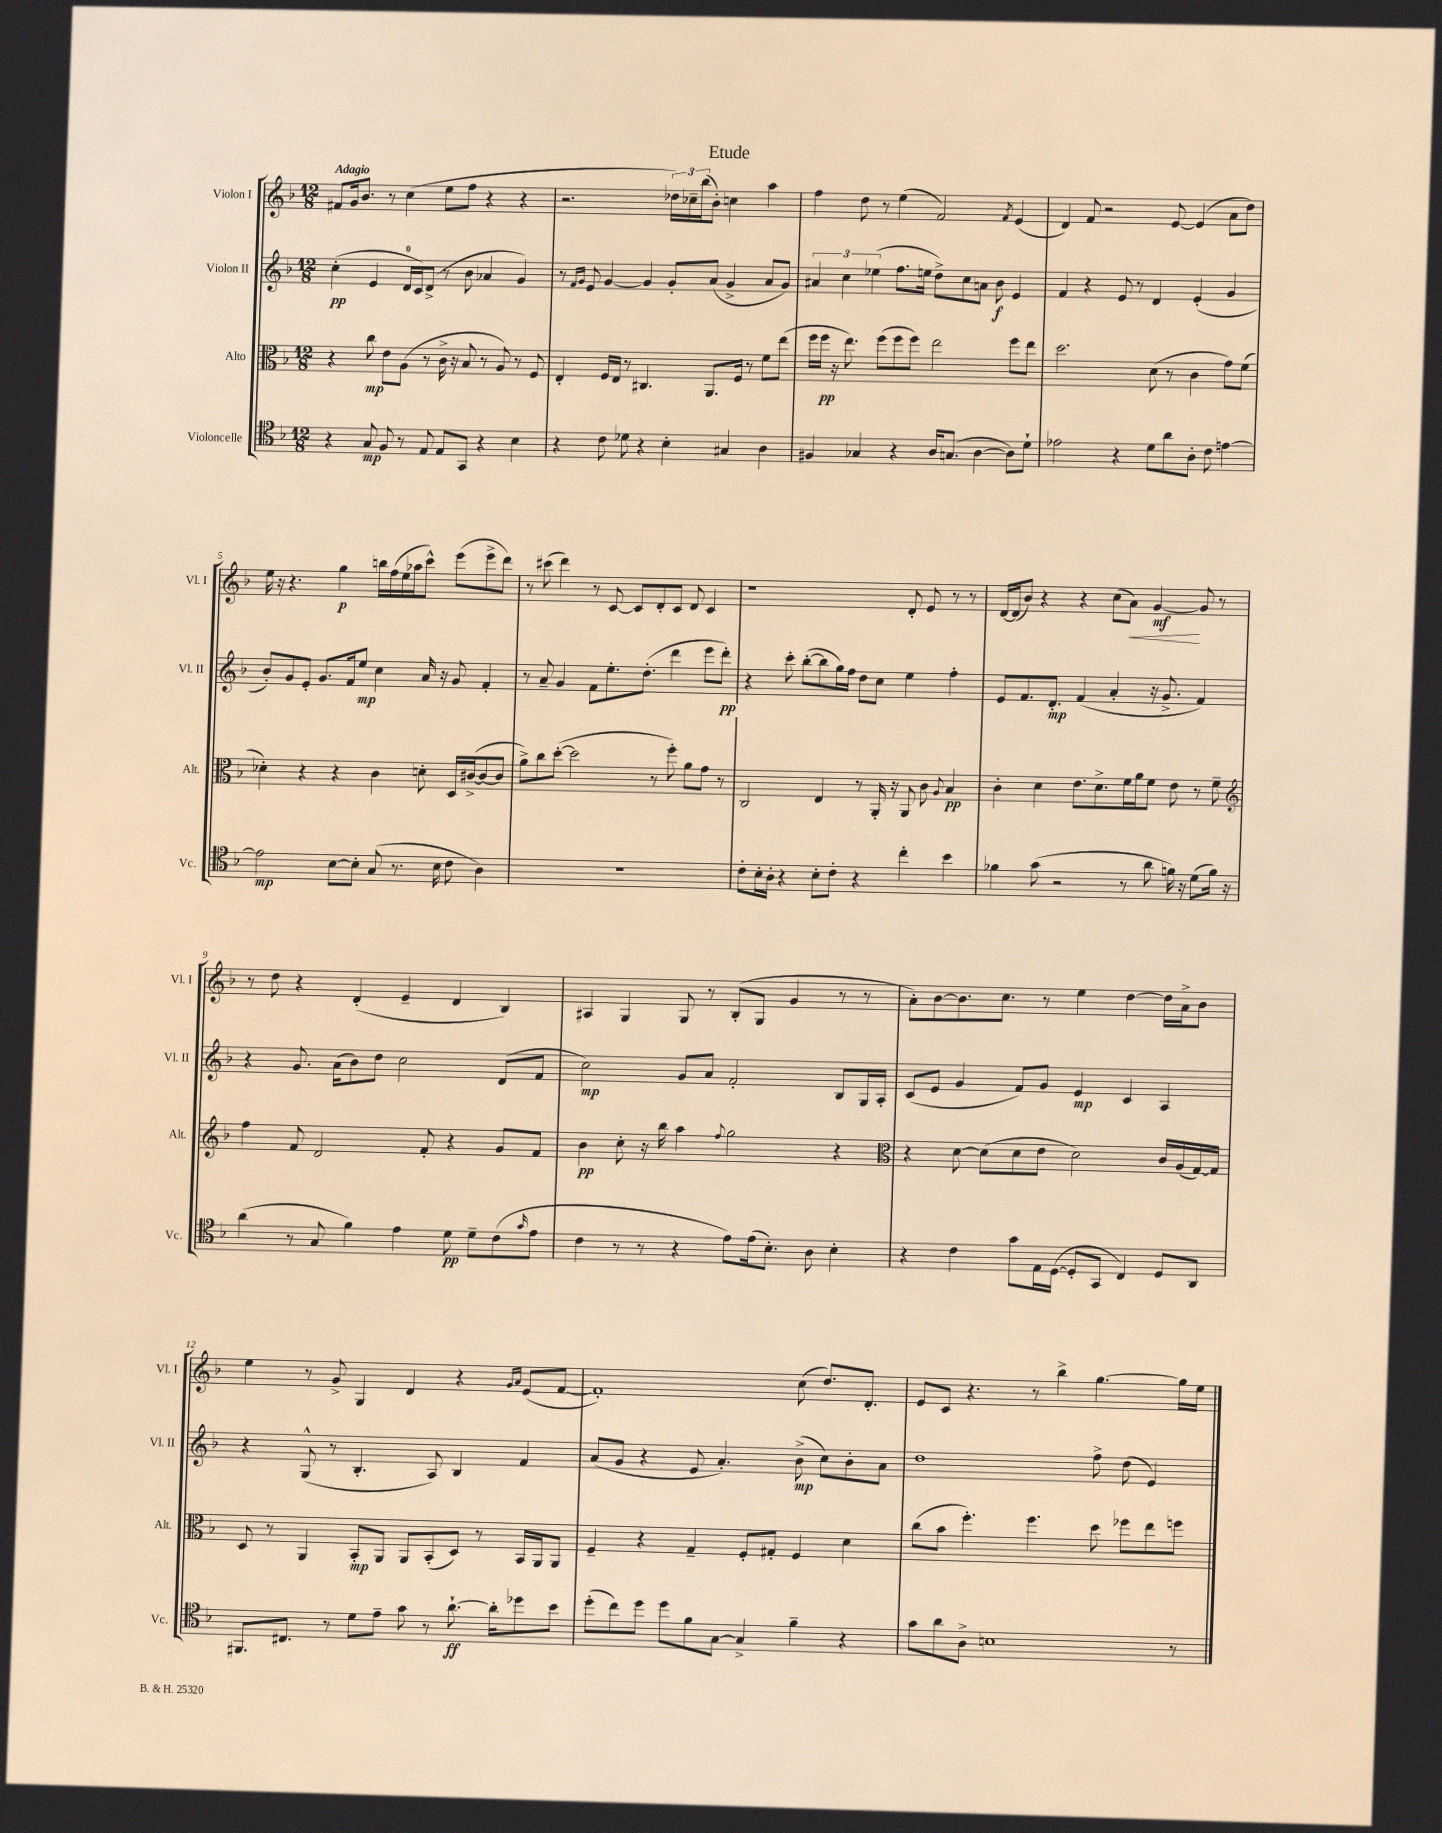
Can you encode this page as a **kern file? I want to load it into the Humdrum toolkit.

**kern	**kern	**kern	**kern
*staff4	*staff3	*staff2	*staff1
*clefC4	*clefC3	*clefG2	*clefG2
*k[b-]	*k[b-]	*k[b-]	*k[b-]
*M12/8	*M12/8	*M12/8	*M12/8
4r	4r	(4cc'\	8f#/L
.	.	.	16g/k
.	.	.	8.b-/J
8G/	8cc\	4e/	.
8F/	8e\L	.	8r
8r	(8A\J	16d/LL	(4cc\
.	.	16c/J)	.
8E/	8r	(8d^/J	.
8E/L	16c^\	8r	8ee\L
.	16r	.	.
8GG/J	8B-/	8b-\	8ff\J
4r	8r	4a-/	4r
.	8A/)	.	.
4B-\	8r	4g/)	4r
.	8F/	.	.
=	=	=	=
4r	4E'/	8r	2.r
.	.	16qqf/LL	.
.	.	16qqg/JJ	.
.	.	8e/	.
8c\	16F/LL	[4g/	.
.	16E/JJ	.	.
8d-\	8r	.	.
4r	4.C#/	4g/]	.
4B-'\	.	8g'/L	24dd-\LL)
.	.	.	24cc-~\
.	.	.	(24bb-\J
.	8.AA/L	(8a/J	8b-'\J)
4G#/	.	4g^/	4cc\
.	16F/Jk	.	.
.	8r	.	.
4A\	8f\L	8a/L	4aa\
.	(8ee\J	8g/J)	.
=	=	=	=
4F#/	16ff\LL	6a#/	4ff\
.	16ff\JJ	.	.
.	16r	.	.
.	.	6cc\	.
.	8.ee\)	.	.
4G-/	.	.	8dd\
.	.	(6ee-\	.
.	(8ff\L	.	8r
4r	8ff\	8.ff\L	(4ee\
.	8ff\J)	.	.
.	.	16ee\Jk	.
16A/LK	2ee\	8dd^\L)	2f/)
(8.G/J	.	.	.
.	.	8cc\	.
[4A\	.	8a\J	.
.	.	8b-\	.
.	.	.	8qf/
8A\]L)	8ff\L	4e/	(4e/
8d`\J	8ee\J	.	.
=	=	=	=
2e-\	2.dd\	4f/	4d/)
.	.	4r	8f/
.	.	.	2r
4r	.	8e/	.
.	.	8r	.
8d\L	(8d\	4d/	.
8a\	8r	.	[8e/
8A'\J	4c\	(4e'/	(4e/]
8c\	.	.	.
[4e\	8g\L)	4g/	8a\L
.	(8f\J	.	8dd\J)
=	=	=	=
2e\]	4d-'\)	8b-'/L)	16ee\
.	.	.	16r
.	.	8g/	4.r
.	4r	8e'/J	.
.	.	8.g/L	.
[8B-\L	4r	.	4gg\
.	.	16f/k	.
8B-'\]J	.	8ee/J	.
(8G/	4c\	4cc\	16bb\LL
.	.	.	(16ff\
8.r	.	.	16ee\
.	.	.	16aa-\J
.	8d'\	16a/	8ccc^^\J)
16B-\	.	16r	.
8c\	16D/LL	8g/	(8eee\L
.	([16c#^/J	.	.
4A\)	8c#/_	4f'/	8eee^\
.	8c#/]J	.	8ddd\J)
=	=	=	=
1.r	8a^\L)	8r	8r
.	8cc\	8a~/	(8ccc#\
.	([8dd'\J	4g/	4ddd\)
.	2dd\]	.	.
.	.	8f\L	8r
.	.	8.ee'\	[8c/
.	.	.	8c/]L
.	.	(8.dd'\J	.
.	8r	.	8d'/
.	8ff'\)	4ddd\	8c/J
.	8a\L	.	8d/
.	8g\J	8eee\L	4c/
.	8r	8ddd'\J)	.
=	=	=	=
8c'\L	2C/	4r	1r
16B-'\L	.	.	.
16A'\JJ	.	.	.
4r	.	8ccc'\	.
.	.	([8bb-'\L	.
8B-'\L	4E/	8bb-\]	.
8c'\J	.	16gg\L)	.
.	.	16ff\JJ	.
4r	8r	8dd\L	.
.	16AA'/	8cc\J	.
.	16r	.	.
4cc'\	8AA/	4ee\	8d'/
.	8c\	.	8e/
.	8qqA/	.	.
4b-\	4B-/	4ff'\	8r
.	.	.	8r
=	=	=	=
4f-\	4c'\	8e/L	[16d/LL
.	.	.	(16d/]J
.	.	8.f/	8b-/J)
(8g\	4d\	.	4r
.	.	8.d'/J	.
2r	.	.	.
.	8.e\L	(4f/	4r
.	8.d^\	.	.
.	.	4a'/	(8cc\L
8r	16f\L	.	8a\J)
.	16a\J	.	.
8a\	8f\J	16r	[4g/
.	.	8.g^/	.
16f\)	8e\	.	.
16r	.	.	.
(8d\L	8r	4f/)	8g/]
16f\Jk)	8f~\	.	8r
16r	.	.	.
=	=	=	=
*	*clefG2	*	*
(4a\	4ff\	4r	8r
.	.	.	8dd\
8r	8f/	8.g/	4r
8G/	2d/	.	.
.	.	(16a\LK	.
4f\)	.	8b-\)	(4d'/
.	.	8dd\J	.
4e\	.	2cc\	4e~/
.	8f'/	.	.
8d\	4r	.	4d/
8d~\L	.	.	.
(8c\	8g/L	(8d/L	4B-/)
16qqg/	.	.	.
8e\J	8f/J	8f/J	.
=	=	=	=
4c\	4b-\	2cc\)	4A#/
8r	8cc'\	.	4G/
8r	16r	.	.
.	16bb-\	.	.
4r	4aa\	8g/L	8G/
.	.	8a/J	8r
.	8qqff/	.	.
8e\L)	2gg\	2f'/	(8B-'/L
(16e\k	.	.	8G/J
8.B-'\J)	.	.	.
.	.	.	4g/
8A\	.	.	.
4B-'\	4r	8B-/L	8r
.	.	16G/L	8r
.	.	16A'/JJ	.
=	=	=	=
*	*clefC3	*	*
4r	4r	(8c/L	8a'\L)
.	.	8e/J	[8b-\
4c\	[8d\	4g/	8.b-\]
.	(8d\]L	.	.
.	.	.	8.cc\J
8g\L	8d\	8f/L)	.
16E\L	8e\J	8g/J	8r
([16D\JJ	.	.	.
8D'/]L	2d\)	4e/	4ee\
8GG/J	.	.	.
4C/)	.	4c/	[4dd\
8D/L	16c/LL	4A/	16dd\]LL
.	(16A/	.	16a^\J
8AA/J	[16G/)	.	8b-\J
.	16G/]JJ	.	.
=	=	=	=
8.FF#/L	8D/	4r	4ee\
.	8r	.	.
8.C#/J	.	.	.
.	4AA/	(8G^^/	8r
8r	.	8r	8g^/
8d\L	8BB-'/L	4.B-'/	4G/
8e~\J	8AA/J	.	.
8g\	8AA/L	.	4d/
8r	(8BB-'/	8A/)	.
[8.a`\	8D/J)	4B-/	4r
.	8r	.	.
16a'\]LK	.	.	.
.	.	.	16qqg/LL
.	.	.	16qqa/JJ
8dd-\	16BB-/LL	4f/	(8e/L
.	16AA/J	.	.
8b-\J	8AA/J	.	[8f/J
=	=	=	=
(8dd'\L	4F~/	(8a/L	1f'])
8cc\)	.	8g/J	.
8dd\J	4r	4r	.
8dd\L	.	.	.
8f\	4G~/	8e/	.
[8G\J	.	4.a'/)	.
4G^/]	8F'/L	.	.
.	8G#'/J	.	.
4f~\	4F/	(8b-^\	(8cc\
.	.	8cc\L)	8.dd/L)
4r	4d\	8b-'\	.
.	.	.	8.d'/J
.	.	8a\J	.
=	=	=	=
8g\L	(8cc\L	1dd	8e/L
8a\	8b-\J	.	8c/J
8A^\J	4.ff'\)	.	4.r
1B	.	.	.
.	4.ff\	.	8r
.	.	.	4bb-^\
.	8dd\	8ff^\	[4.gg\
.	8ff-\L	(8dd\	.
.	8ee\	4e/)	.
8r	8ff\J	.	16gg\]LL
.	.	.	16ee\JJ
==	==	==	==
*-	*-	*-	*-
